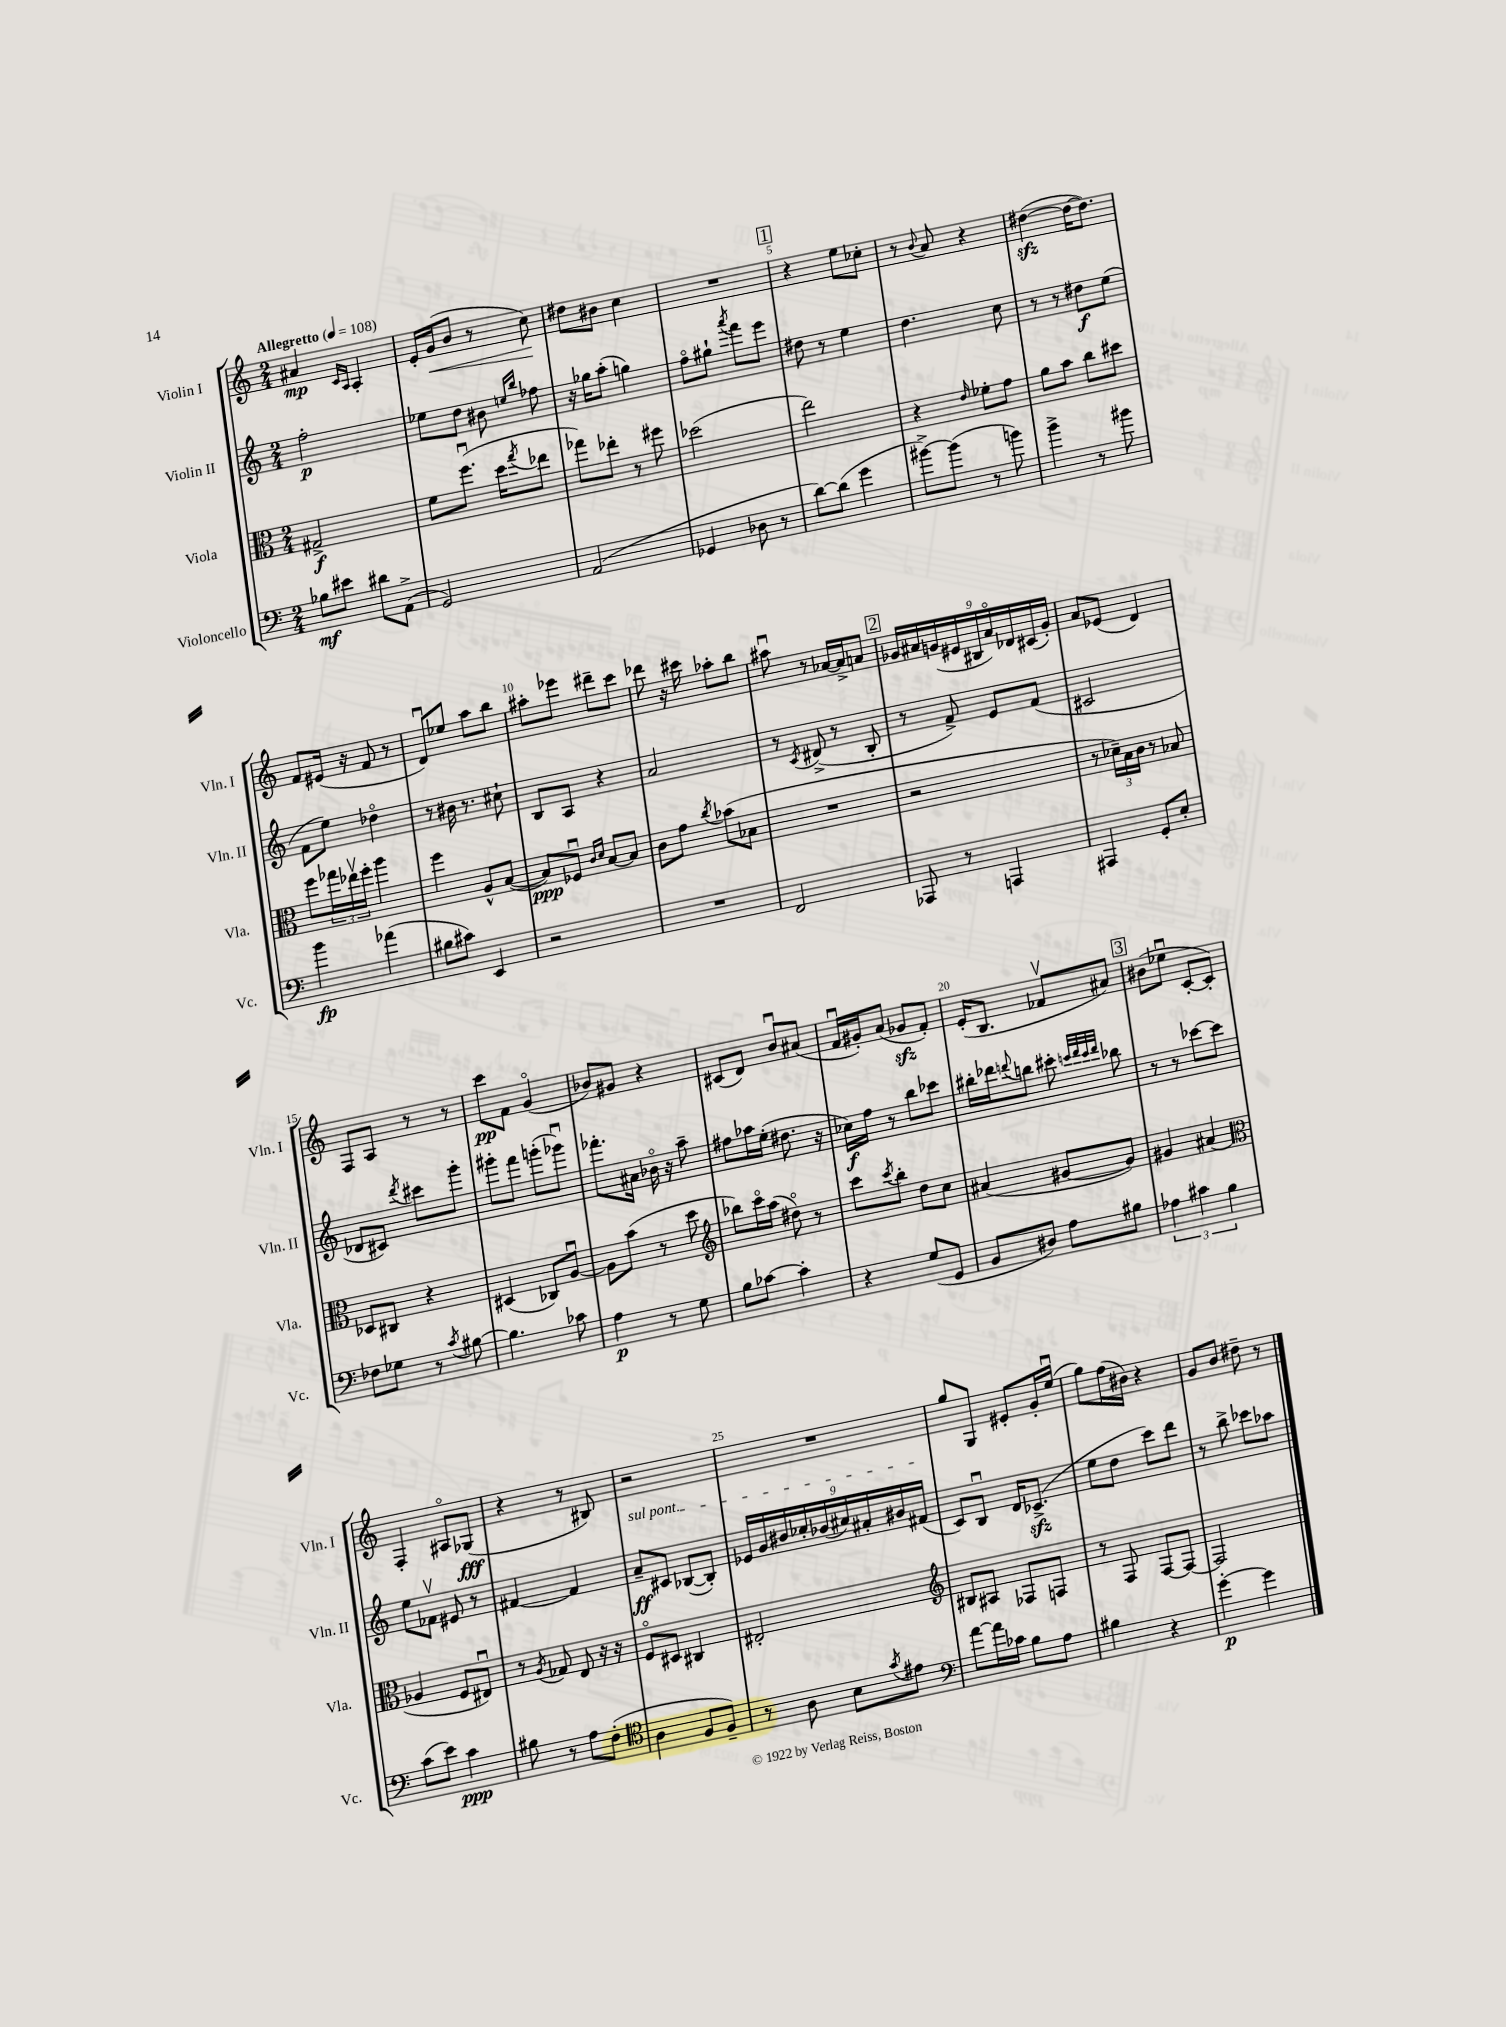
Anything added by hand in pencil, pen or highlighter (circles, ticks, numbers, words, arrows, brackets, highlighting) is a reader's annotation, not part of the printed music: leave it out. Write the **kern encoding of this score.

**kern	**kern	**kern	**kern
*staff4	*staff3	*staff2	*staff1
*clefF4	*clefC3	*clefG2	*clefG2
*k[]	*k[]	*k[]	*k[]
*M2/4	*M2/4	*M2/4	*M2/4
*MM108	*MM108	*MM108	*MM108
8B-	2G#^	2ff'	4a#
8e#	.	.	.
.	.	.	16qqc
.	.	.	16qqA
8d#	.	.	4A'
(8AA^	.	.	.
=	=	=	=
2GG)	8f	8ee-	16e'
.	.	.	(16g
.	(8.ffu	8dd	8b
.	.	8b#	8r
.	16dd	.	.
.	.	16qqee	.
.	8qgg	16qqbb	.
.	8ee-	8ff-	8cc)
=	=	=	=
(2AA	8gg-)	16r	8dd#
.	.	16gg-	.
.	8ee-'	(8aa'	8b#
.	8r	4gg)	4cc
.	8ff#	.	.
=	=	=	=
4GG-	(2dd-	8ffo	2r
.	.	8gg#`	.
.	.	8qaaa	.
8D-	.	8fff	.
8r	.	8eee	.
=	=	=	=
[8d)	2ee)	8dd#	4r
(8d]	.	8r	.
4g	.	4ee	8ee
.	.	.	8cc-'
=	=	=	=
[8b#^)	4r	4.dd	8r
.	.	.	8qqb
(8b#]	.	.	8a
.	16qqe	.	.
8r	8f-'	.	4r
8b)	8g	8cc	.
=	=	=	=
4b^	8a	8r	([4dd#
.	8b	8r	.
8r	8cc	8dd#	16dd#_
.	.	.	8.dd#])
8b#	8dd#	(8ee	.
=	=	=	=
4b	8ff	8f	8f
.	24gg-	8ee)	(16e#
.	24ee-v	.	.
.	.	.	16r
.	24ff'	.	.
(4a-	4aa	4dd-o	8f
.	.	.	8r
=	=	=	=
8B#	4ff	8r	8du)
8c#)	.	16b#	8ee-
.	.	8.r	.
4EE	8A^^	.	8aa
.	([8B	8cc#`	8bb
=	=	=	=
2r	8B])	8B	8aa#'
.	8F-u	8A	8eee-
.	16qqc	.	.
.	16qqd	.	.
.	[8B	4r	8ddd#~
.	8B]	.	8ccc
=	=	=	=
2r	8c	2a	8ddd-
.	8g	.	16r
.	.	.	16ccc#
.	8qcc	.	.
.	(8b-	.	8aa-'
.	8B-	.	8bb
=	=	=	=
2FF	2r	8r	8aa#u
.	.	8qc	.
.	.	(8d#^	8r
.	.	8r	[16a-
.	.	.	16a-^]
.	.	8B'	8a
=	=	=	=
8AAA-	2r	8r	18g-
.	.	.	18a#
.	.	.	(18g
8r	.	8f^)	.
.	.	.	18e#
.	.	.	18B#
4AAA	.	8e	.
.	.	.	18a#o)
.	.	.	18d-
.	.	(8f	.
.	.	.	(18c#
.	.	.	18g')
=	=	=	=
4AAA#	8r	2c#	8a
.	24d-~)	.	(8e-
.	24B	.	.
.	24c	.	.
8GG'	8r	.	4d)
8E'	8B-	.	.
=	=	=	=
8F-	8D-	8d-	8F
8G-	8C#	8c#)	8A
.	.	8qddd	.
8r	4r	8ccc#	8r
8qc	.	.	.
[8B#	.	8ggg'	8r
=	=	=	=
4.B#]	(4D#	8ggg#'	8ccc
.	.	8fff	8f
.	8C-)	(8ggg'	(4go
8c-	[8Au	8ggg-u)	.
=	=	=	=
4A	8A]	8.fff-'	8b-)
.	(8b	.	8g#
.	.	16a#	.
8r	8r	16b-o	4r
.	.	16r	.
8G	8dd	8aa~	.
=	=	=	=
*	*clefG2	*	*
8B	8bb-)	8ff#	(8c#
[8c-	16ccco	16aa-	8d)
.	(16aa	(16ee'	.
4c-']	8dd#o)	8.dd#	8bu
.	8r	.	(8a#
.	.	16r	.
=	=	=	=
4r	8ccc	16cc-)	16fu
.	.	16ff	16g#')
.	8qccc	.	.
.	8bb'	8r	(8a
(8G	8dd	8bb	8g-
8GG	8cc	8ccc-	8f')
=	=	=	=
8BB	(4a#	16bb#'	(16e'
.	.	16ddd-	8.B
.	.	8qqddd	.
8D#)	.	8bb	.
8A	[8g#	8ccc#'	8f-v
.	.	32qqccc	.
.	.	32qqddd	.
.	.	32qqccc	.
.	.	32qqddd	.
8B#	8g#])	8bb-	8a#)
=	=	=	=
6A-	4g#	8r	(8b#
.	.	8r	8ee-u
6c#	.	.	.
.	(4a#	[8ccc-	[8c'
6B	.	.	.
.	.	8ccc-]	8c'])
=	=	=	=
*	*clefC3	*	*
(8c	4A-	8ee	4F'
8e)	.	8f-v	.
4c	8F	8e#	8A#o
.	8E#u)	8r	(8G-
=	=	=	=
8B#	8r	[4f#	4r
.	8qA	.	.
8r	8G-	.	.
8A	8E	4f#]	8r
(8F'	16r	.	8B#)
.	16r	.	.
=	=	=	=
*clefC4	*	*	*
4A	8Fo	8a~	2r
.	8D#	8c#	.
8F	4C#	([8B-	.
8F~)	.	8B-'])	.
=	=	=	=
8r	2E#'	18e-	2r
.	.	18g	.
.	.	18b#	.
8A	.	.	.
.	.	18cc-'	.
.	.	(18b-	.
8B	.	.	.
.	.	18cc#)	.
.	.	18a#'	.
8qg	.	.	.
8e#	.	.	.
.	.	18b#	.
.	.	(18f#	.
=	=	=	=
*clefF4	*clefG2	*	*
[8a	8B#	8c)	8gg
16a]	8A#	8Bu	8G
16c-	.	.	.
8B	8F-	16d	8e#'
.	.	(8.c-^	.
8A	8F	.	16g'
.	.	.	(16eeu
=	=	=	=
4B#	8r	8ee	8gg)
.	8F	8dd	(16ff
.	.	.	16b#)
4r	[8F	8ccc)	4r
.	8F_	8ddd	.
=	=	=	=
[4g'	2F]	8r	8g
.	.	8bb^	8b
4g]	.	8ccc-	8dd#~
.	.	8aa-	8r
==	==	==	==
*-	*-	*-	*-
